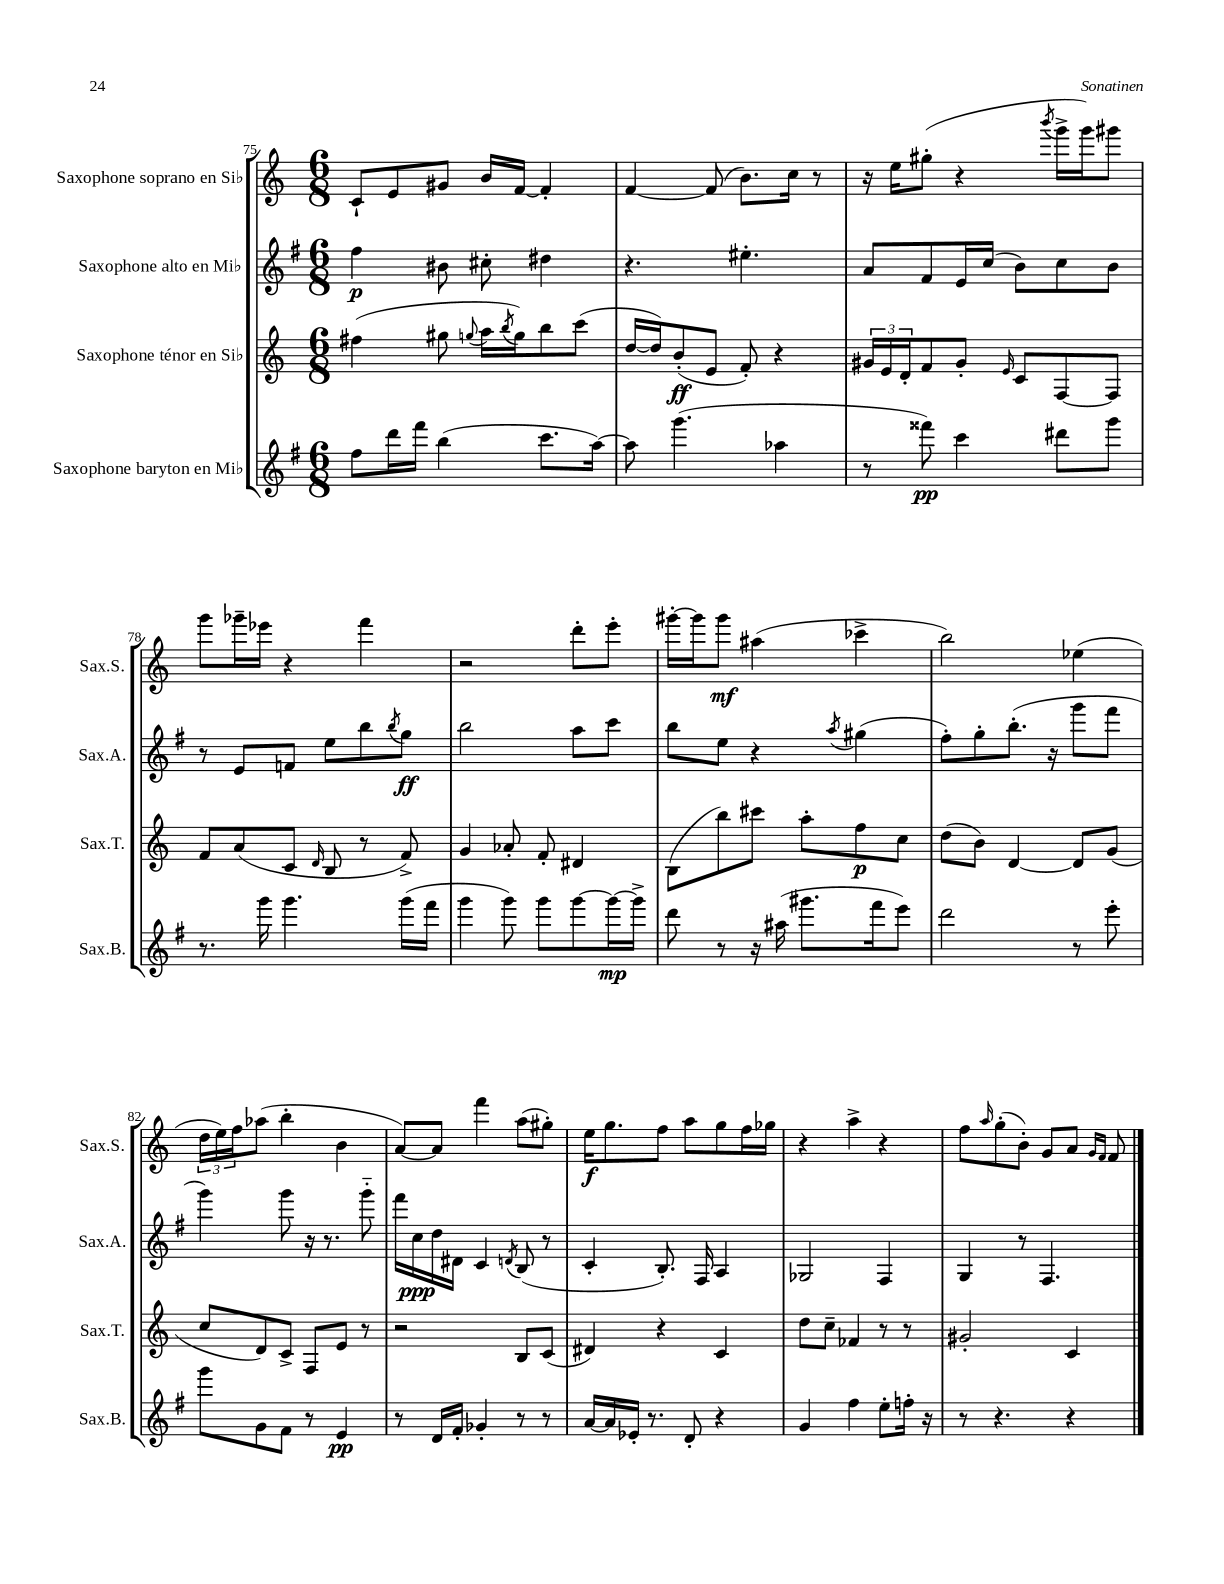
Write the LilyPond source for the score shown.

<<
\new StaffGroup <<
\new Staff = "s0" \with { instrumentName = "Saxophone soprano en Sib" shortInstrumentName = "Sax.S." } {
    \clef treble \key c \major \numericTimeSignature \time 6/8
    c'8-! e'8 gis'8 b'16 f'16~ f'4-. |
    f'4~ f'8( b'8.) c''16 r8 |
    r16 e''16 gis''8-.( r4 \acciaccatura { b'''8 } g'''16-> g'''16) gis'''8 |
    g'''8 ges'''16-- ees'''16 r4 f'''4 |
    r2 d'''8-. e'''8-. |
    gis'''16~-. gis'''16 gis'''8\mf ais''4( ces'''4-> |
    b''2) ees''4( |
    \tuplet 3/2 { d''16 e''16) f''16 } aes''8( b''4-. b'4 |
    a'8~) a'8 f'''4 a''8( gis''8-.) |
    e''16\f g''8. f''8 a''8 g''8 f''16 ges''16 |
    r4 a''4-> r4 |
    f''8 \grace { a''16 } g''8-.( b'8-.) g'8 a'8 \grace { g'16 f'16 } f'8 \bar "|." |
}
\new Staff = "s1" \with { instrumentName = "Saxophone alto en Mib" shortInstrumentName = "Sax.A." } {
    \clef treble \key g \major \numericTimeSignature \time 6/8
    fis''4\p bis'8 cis''8-. dis''4 |
    r4. eis''4.-. |
    a'8 fis'8 e'16 c''16( b'8) c''8 b'8 |
    r8 e'8 f'8 e''8 b''8 \acciaccatura { b''8 } g''8\ff |
    b''2 a''8 c'''8 |
    b''8 e''8 r4 \acciaccatura { a''8 } gis''4( |
    fis''8-.) g''8-. b''8.-.( r16 g'''8 fis'''8 |
    g'''4) g'''8 r16 r8. g'''8-_ |
    fis'''16 c''16\ppp d''16 dis'16 c'4 \acciaccatura { d'8 } b8( r8 |
    c'4-. b8.-.) fis16 a4 |
    ges2 fis4 |
    g4 r8 fis4. \bar "|." |
}
\new Staff = "s2" \with { instrumentName = "Saxophone ténor en Sib" shortInstrumentName = "Sax.T." } {
    \clef treble \key c \major \numericTimeSignature \time 6/8
    fis''4( gis''8 \appoggiatura { g''8 } a''16 \acciaccatura { b''8 } g''16) b''8 c'''8( |
    d''16~ d''16) b'8-.\ff( e'8 f'8-.) r4 |
    \tuplet 3/2 { gis'16 e'16 d'16-. } f'8 gis'8-. \grace { e'16 } c'8 f8~ f8 |
    f'8 a'8( c'8 \grace { d'16 } b8 r8 f'8->) |
    g'4 aes'8-. f'8-. dis'4 |
    b8( b''8) cis'''8 a''8-. f''8\p c''8 |
    d''8( b'8) d'4~ d'8 g'8( |
    c''8 d'8) c'8-> f8 e'8 r8 |
    r2 b8 c'8( |
    dis'4) r4 c'4 |
    d''8 c''8-- fes'4 r8 r8 |
    gis'2-. c'4 \bar "|." |
}
\new Staff = "s3" \with { instrumentName = "Saxophone baryton en Mib" shortInstrumentName = "Sax.B." } {
    \clef treble \key g \major \numericTimeSignature \time 6/8
    fis''8 d'''16 fis'''16 b''4( c'''8. a''16~) |
    a''8 g'''4.( aes''4 |
    r8 fisis'''8\pp) c'''4 dis'''8 g'''8 |
    r8. g'''16 g'''4. g'''16( fis'''16 |
    g'''4 g'''8) g'''8 g'''8~ g'''16~\mp g'''16-> |
    d'''8 r8 r16 ais''16( gis'''8. fis'''16 e'''8) |
    d'''2 r8 e'''8-. |
    g'''8 g'8 fis'8 r8 e'4\pp |
    r8 d'16 fis'16-. ges'4-. r8 r8 |
    a'16~ a'16 ees'16-. r8. d'8-. r4 |
    g'4 fis''4 e''8-. f''16-. r16 |
    r8 r4. r4 \bar "|." |
}
>>
>>
\layout { \context { \Score currentBarNumber = #75 } }
